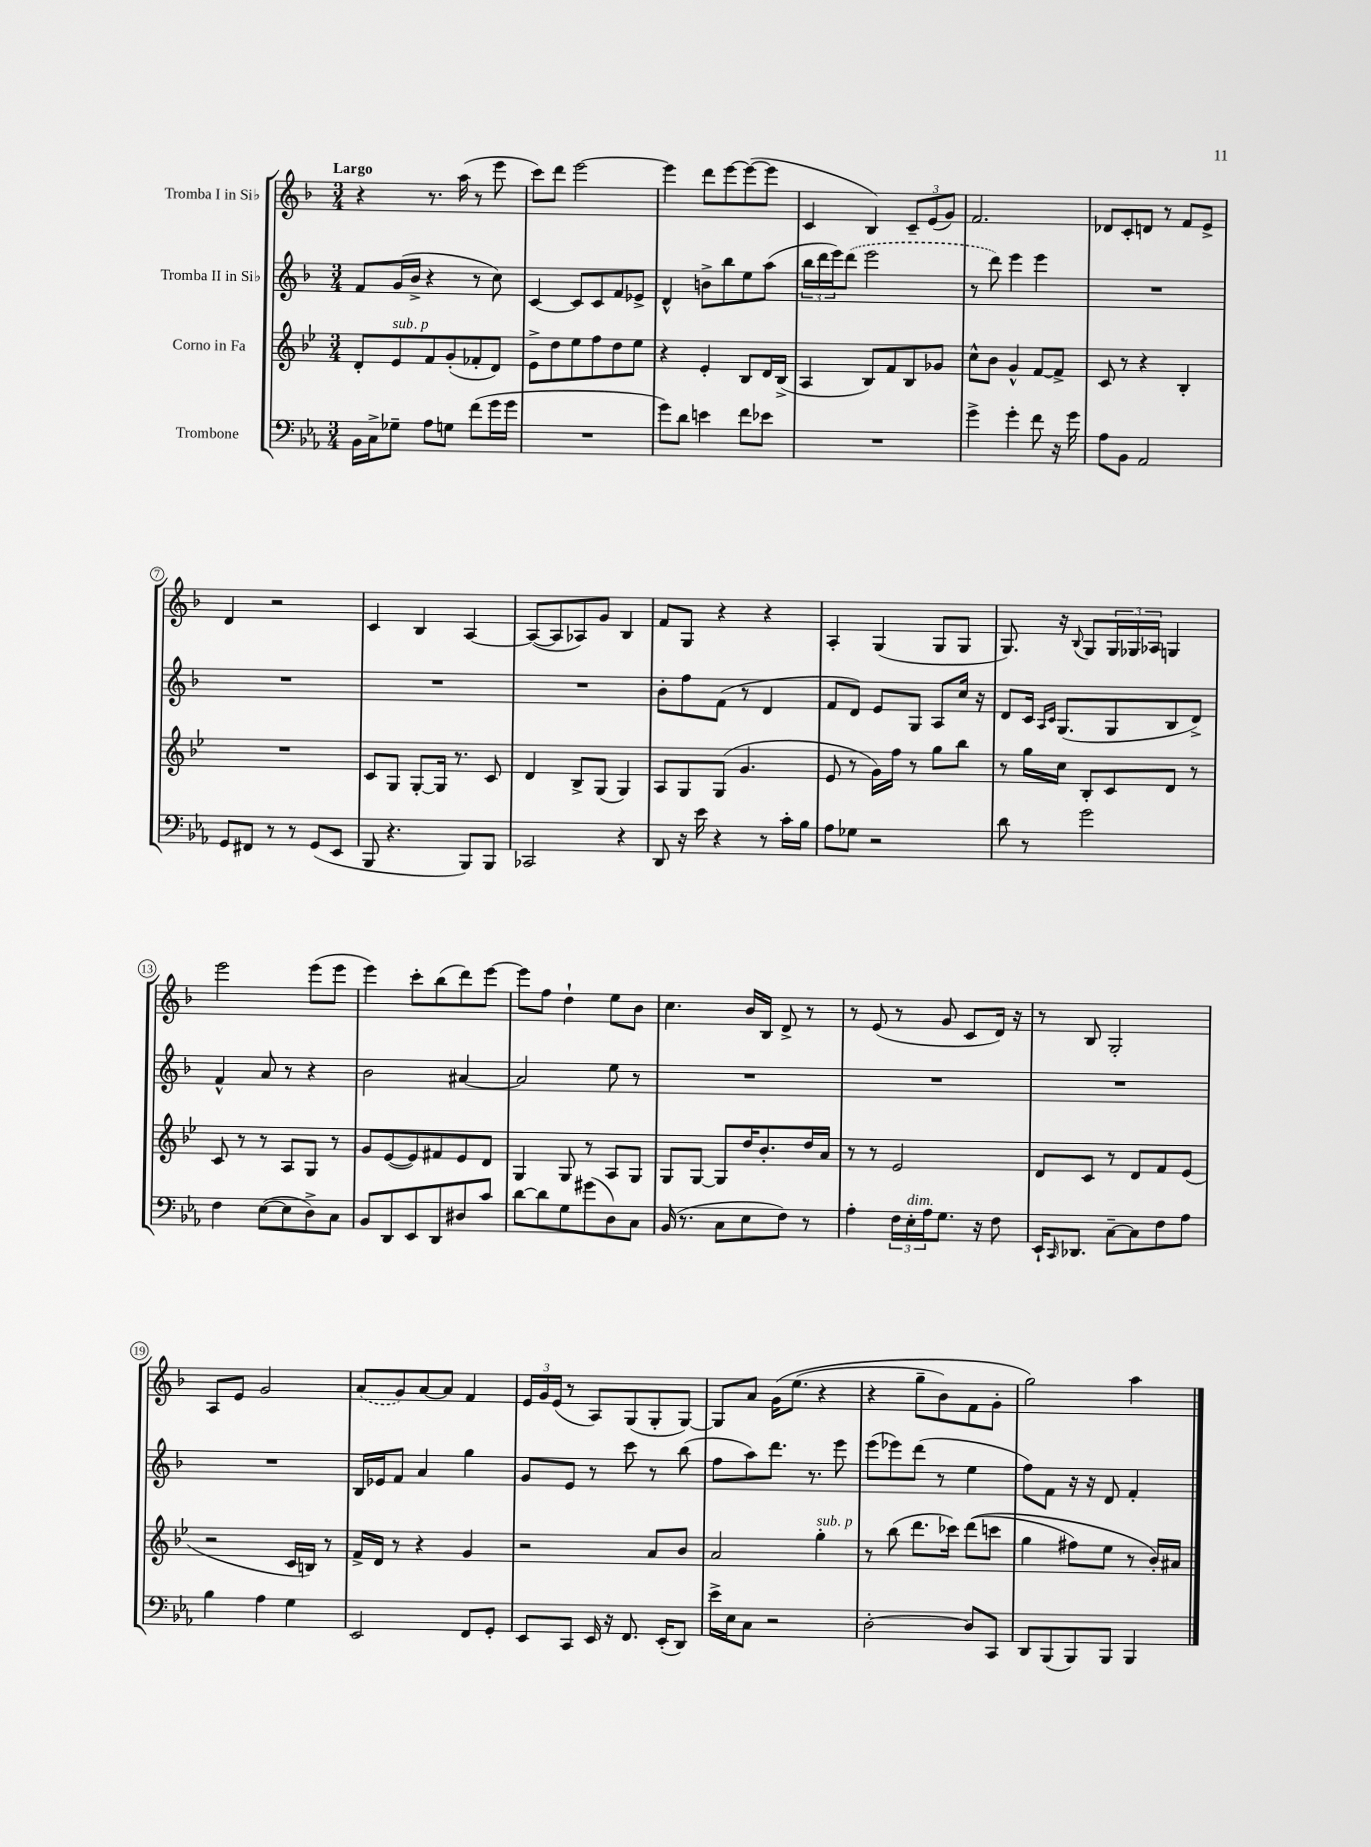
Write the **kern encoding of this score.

**kern	**kern	**kern	**kern
*part4	*part3	*part2	*part1
*staff4	*staff3	*staff2	*staff1
*I"Trombone	*I"Corno in Fa	*I"Tromba II in Si♭	*I"Tromba I in Si♭
*clefF4	*clefG2	*clefG2	*clefG2
*k[b-e-a-]	*k[b-e-]	*k[b-]	*k[b-]
*M3/4	*M3/4	*M3/4	*M3/4
=1	=1	=1	=1
!	!	!	!LO:TX:a:B:t=Largo
16BB-\LL	8d'/L	8f/L	4r
16C^\J	.	.	.
!	!LO:TX:a:i:t=sub. p	!	!
8G-X~\J	8e-/	(16g/L	.
.	.	16b-^/JJ	.
8A-\L	8f/	4r	8.r
8Gn\J	(8g'/	.	.
.	.	.	(16aa\
(8f\L	8f-X'/	8r	8r
16g\L	8d/J)	8cc\)	8eee\
16g\JJ	.	.	.
=2	=2	=2	=2
2.r	8e-^\L	[4c/	8ccc\L)
.	8dd\	.	8ddd\J
.	8ee-\	8c/L]	[2eee\
.	8ff\	8c/	.
.	8dd\	8f/	.
.	8ee-\J	8e-X^/J	.
=3	=3	=3	=3
8g\L)	4r	4d^^/	4eee\]
8d\J	.	.	.
4en\	4e-'/	8bn^\L	8ddd\L
.	.	8bb-\	[8eee\
8f\L	8B-/L	8ee\	(8eee\_
8e-X\J	16d/L	(8aa\J	8eee\J]
.	(16B-^/JJ	.	.
=4	=4	=4	=4
2.r	4A/	24bb-\LL	4c/
.	.	24ddd\	.
.	.	24eee\J)	.
.	.	(8ddd\J	.
.	8B-/L)	2eee\	4B-/)
.	8f/	.	.
.	8B-/	.	12c~/L
.	.	.	(12e/
.	8g-X/J	.	.
.	.	.	12g/J)
=5	=5	=5	=5
4g^\	8cc^^\L	8r	2.f/
.	8b-\J	8ddd\)	.
4g'\	4g^^/	4eee\	.
8f\	[8f/L	4eee\	.
16r	8f^/J]	.	.
16g\	.	.	.
=6	=6	=6	=6
8A-\L	8c/	2.r	8d-X/L
8BB-\J	8r	.	8c'/
2AA-/	4r	.	8dn/J
.	.	.	8r
.	4B-'/	.	8f/L
.	.	.	8e^/J
!!LO:LB:g=z
=7	=7	=7	=7
8GG/L	2.r	2.r	4d/
8FF#X/J	.	.	.
8r	.	.	2r
8r	.	.	.
(8GG/L	.	.	.
8EE-/J	.	.	.
=8	=8	=8	=8
8BBB-/	8c/L	2.r	4c/
4.r	8G/J	.	.
.	[8G'/L	.	4B-/
.	16G/Jk]	.	.
.	8.r	.	.
8BBB-/L)	.	.	[4A/
8BBB-/J	8c/	.	.
=9	=9	=9	=9
2CC-X/	4d/	2.r	(8A/L_
.	.	.	8A/]
.	8B-^/L	.	8A-X/)
.	(8G/J	.	8g/J
4r	4G/)	.	4B-/
=10	=10	=10	=10
8DD/	8A/L	8b-'\L	8f/L
16r	8G/	8ff\	8G/J
16e-\	.	.	.
4r	(8G/J	(8f\J	4r
.	4.g/	8r	.
8r	.	4d/	4r
16c'\LL	.	.	.
16B-\JJ	.	.	.
=11	=11	=11	=11
8A-\L	8e-/	8f/L	4A'/
8G-X\J	8r	8d/J)	.
2r	16g\LL)	8e/L	(4G/
.	16ff\JJ	.	.
.	8r	8G/J	.
.	8gg\L	8A/L	8G/L
.	8bb-\J	16cc/Jk	8G/J
.	.	16r	.
=12	=12	=12	=12
8d\	8r	8d/L	8.G/)
8r	16gg\LL	16c/Jk	.
.	.	16qqA/LL	.
.	.	16qqc/JJ	.
.	16cc\JJ	(8.G/L	16r
.	.	.	8qqB-/
2g\	8B-'/L	.	8G/L
.	8c/	8G/	24G/L
.	.	.	24G-X/
.	.	.	24A-X/JJ
.	8d/J	8B-/	4Gn/
.	8r	8d^/J)	.
!!LO:LB:g=z
=13	=13	=13	=13
4F\	8c/	4f^^/	2eee\
.	8r	.	.
([8E-\L	8r	8a/	.
8E-\]	8A/L	8r	.
8D^\)	8G/J	4r	(8eee\L
8C\J	8r	.	8eee\J
=14	=14	=14	=14
8BB-/L	8g/L	2b-\	4eee\)
8DD/	([8e-/	.	.
8EE-/	8e-/])	.	8ccc'\L
8DD/	8f#X/	.	(8bb-\
8D#X/	8e-/	[4a#X/	8ddd\)
8c/J	8d/J	.	[8eee\J
=15	=15	=15	=15
[8d\L	4G/	2a#/]	8eee\L]
8d\]	.	.	8ff\J
8G\	8G/	.	4dd`\
(8g#X\	8r	.	.
8D\)	8A/L	8ee\	8ee\L
8C\J	8G/J	8r	8b-\J
=16	=16	=16	=16
(16BB-/	8G/L	2.r	4.cc\
8.r	.	.	.
.	[8G/J	.	.
8C\L	8G/L]	.	.
8E-\	16dd/K	.	16b-/LL
.	8.b-'/	.	16B-/JJ
8F\J)	.	.	8d^/
8r	16dd/L	.	8r
.	16a/JJ	.	.
=17	=17	=17	=17
4A-'\	8r	2.r	8r
.	8r	.	(8e/
24F\LL	2e-/	.	8r
!LO:TX:a:i:t=dim.	!	!	!
24E-'\	.	.	.
24A-\J	.	.	.
8.G\J	.	.	8g/
.	.	.	8c/L
16r	.	.	.
8F\	.	.	16d/Jk)
.	.	.	16r
=18	=18	=18	=18
16EE-`/KL	8d/L	2.r	8r
16qqCC/	.	.	.
8.DD-X/J	.	.	.
.	8c/J	.	8B-/
[8C~\L	8r	.	2G'/
8C\]	8d/L	.	.
8F\	8f/	.	.
8A-\J	(8e-/J	.	.
!!LO:LB:g=z
=19	=19	=19	=19
4B-\	2r	2.r	8A/L
.	.	.	8e/J
4A-\	.	.	2g/
4G\	16c/LL	.	.
.	16Bn/JJ)	.	.
.	8r	.	.
=20	=20	=20	=20
2EE-/	16f^/LL	16B-/LL	(8a/L
.	16d/JJ	16e-X/J	.
.	8r	8f/J	8g/)
.	4r	4a/	[8a/
.	.	.	8a/J]
8FF/L	4g/	4gg\	4f/
8GG'/J	.	.	.
=21	=21	=21	=21
8EE-/L	2r	8g/L	24e/LL
.	.	.	24g/
.	.	.	(24e/JJ
8CC/J	.	8e/J	8r
16EE-/	.	8r	8A/L)
16r	.	.	.
8.FF/	.	8ccc\	(8G/
.	8a/L	8r	8G'/
(16EE-'/KL	.	.	.
8DD/J)	8b-/J	(8bb-\	[8G/J)
=22	=22	=22	=22
16e-^\LL	2a/	8ff\L	8G/L]
16E-\J	.	.	.
8C\J	.	8aa\)	8a/J
2r	.	8.ddd\J	(16g\KL
.	.	.	(8.ee\J
.	.	8.r	.
!	!LO:TX:a:i:t=sub. p	!	!
.	4gg'\	.	4r
.	.	8eee\	.
=23	=23	=23	=23
[2D'\	8r	(8eee\L	4r
.	(8bb-\	8eee-X\)	.
.	8.ddd\L	(8ddd\J	8gg~\L
.	.	8r	8b-\)
.	16ccc-X\Jk)	.	.
8D/L]	((8ddd\L	4ee\	8f\
8CC/J	8cccn\J	.	8g'\J
=24	=24	=24	=24
8DD/L	4gg\	8ff\L)	2gg\)
(8BBB-/	.	8f\J	.
8BBB-/)	8ff#X\L)	16r	.
.	.	16r	.
8BBB-/J	8ee-\J	8d/	.
4BBB-/	8r	4f'/	4aa\
.	16b-'/LL)	.	.
.	16a#X/JJ	.	.
==	==	==	==
*-	*-	*-	*-
